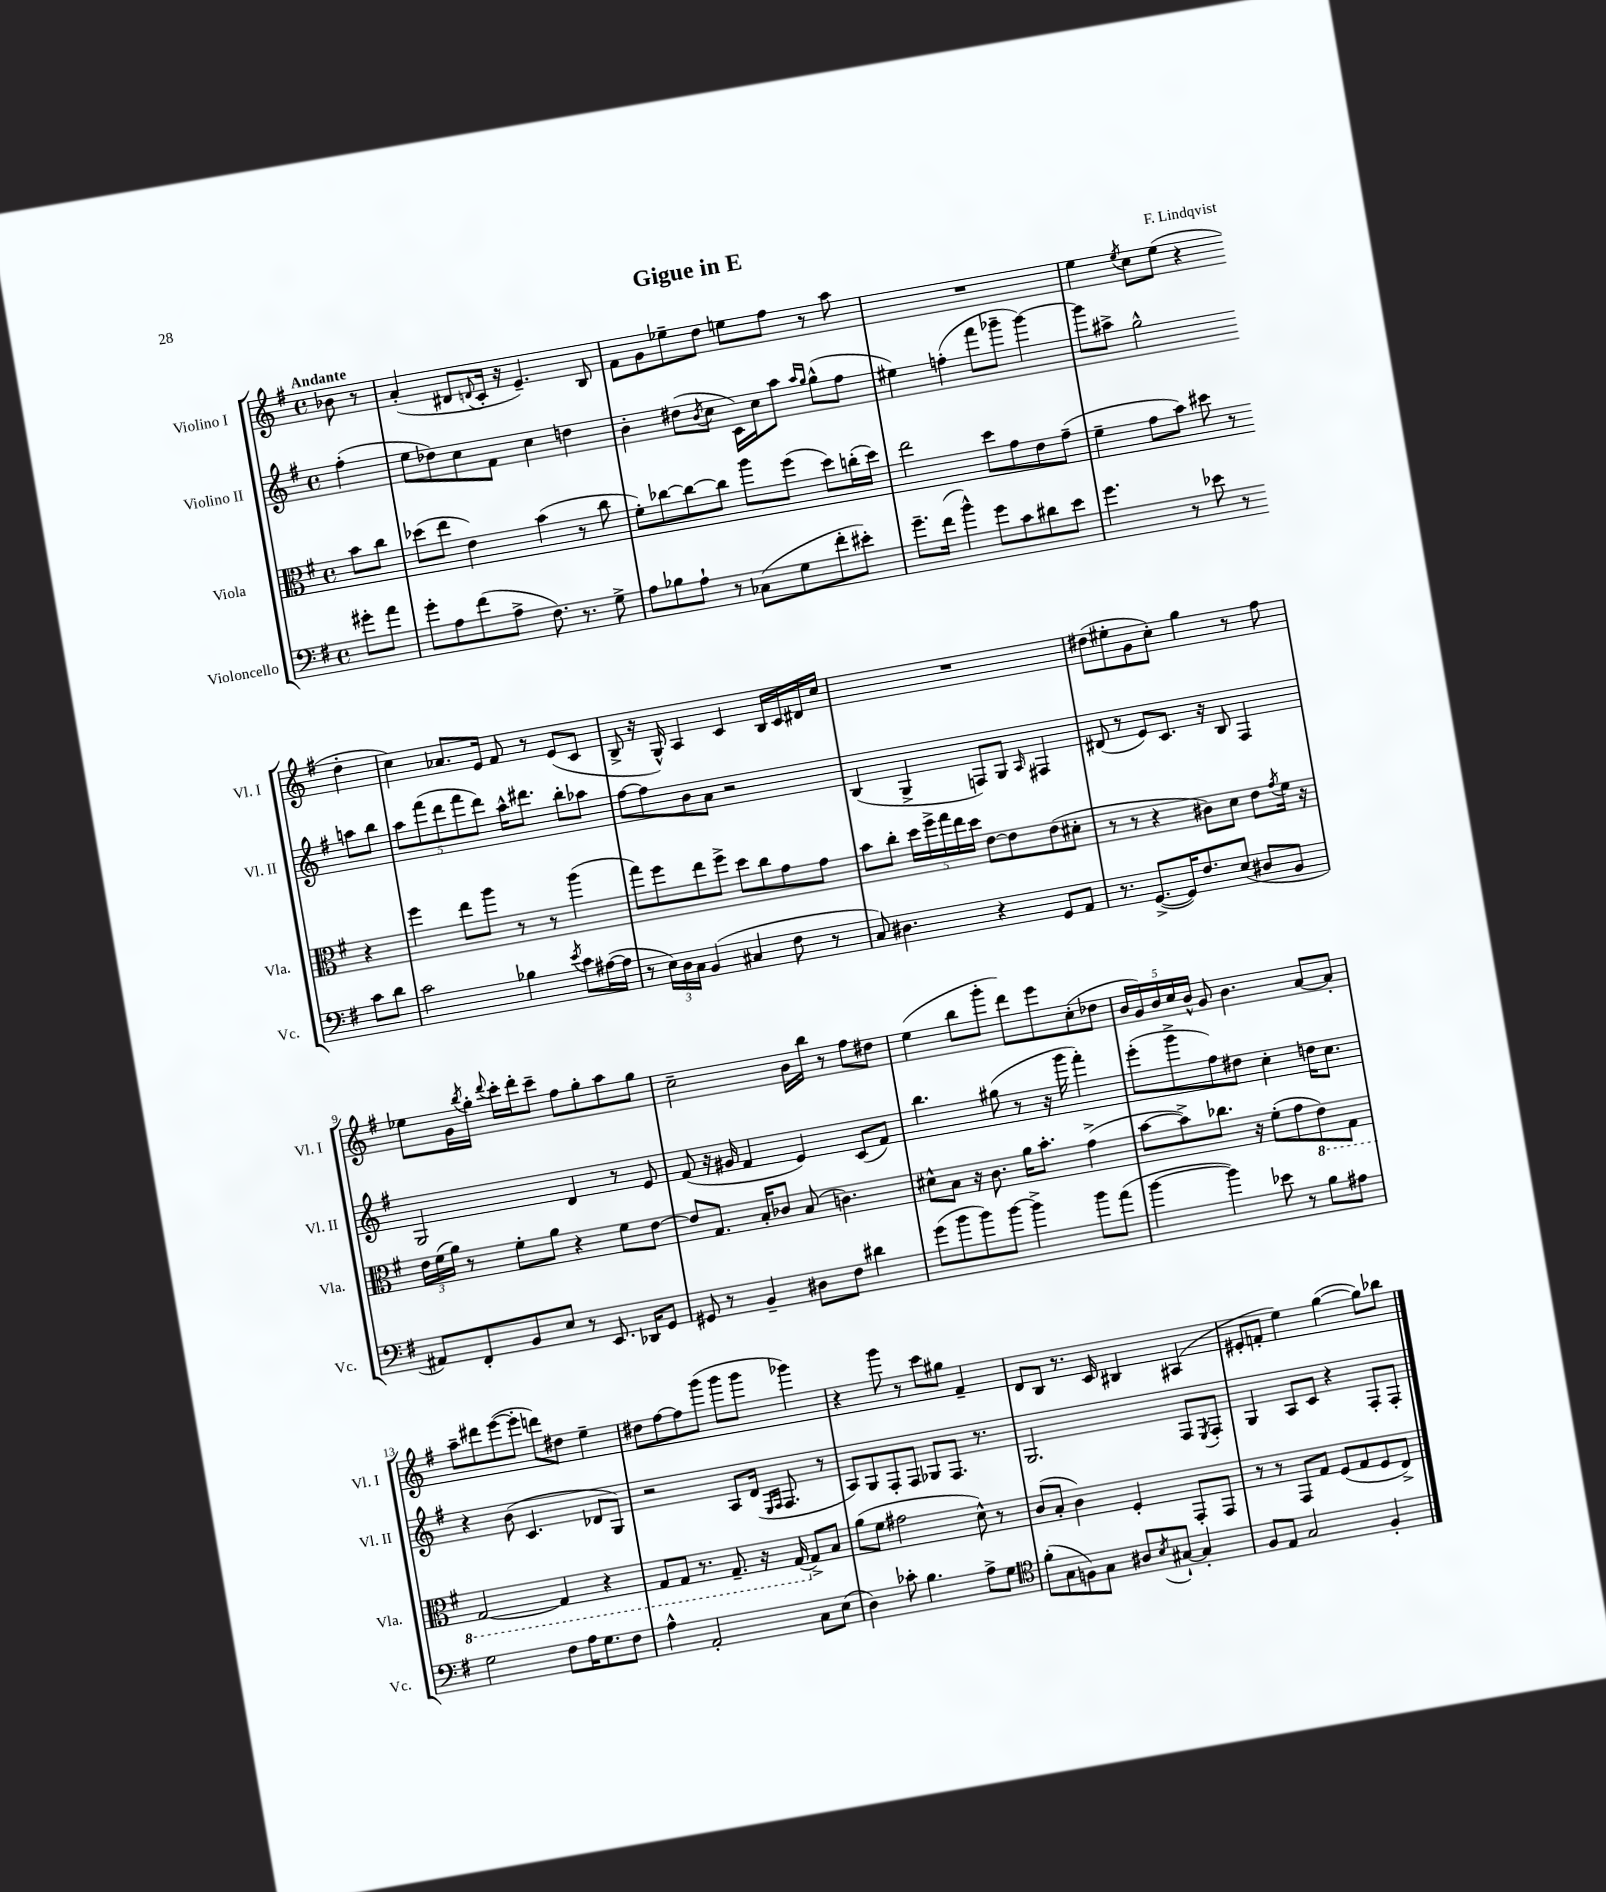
\header { title = "Gigue in E" composer = "F. Lindqvist" }
<<
\new StaffGroup <<
\new Staff = "s0" \with { instrumentName = "Violino I" shortInstrumentName = "Vl. I" } {
    \clef treble \key g \major \defaultTimeSignature \time 4/4 \partial 4 \tempo "Andante"
    bes'8 r8 |
    a'4-.( dis'8 \appoggiatura { d'8 } c'16-. r16 e'4.--) b8 |
    fis'8 g'8 ees''8-- d''8 e''8 fis''8 r8 a''8 |
    R1 |
    e''4 \acciaccatura { e''8 } c''8 e''8( r4 d''4-. |
    c''4) aes'8. e'16 fis'8 r8 e'8( c'8 |
    b8-> r16 g16-^) a4 c'4 b16 c'16 dis'16 c''16 |
    R1 |
    dis''8( eis''8-. g'8 c''8-.) g''4 r8 fis''8 |
    ees''8 g'16 \acciaccatura { b''8 } g''16-. \appoggiatura { d'''8 } c'''16-. d'''16-. c'''8-- fis''8 g''8-. a''8 g''8 |
    c''2-- b'16 b''16 r8 fis''8 dis''8 |
    e''4( b''8 g'''8-. d'''8) e'''8 c''8-.( des''8 |
    \tuplet 5/4 { b'16 g'16) b'16 c''16 b'16-^ } g'8 b'4. a'8~ a'8-. |
    a''8-- dis'''8 e'''8~( e'''8-. d'''8) dis''8 e''4-- |
    dis''8 fis''8~ fis''8 g'''8( g'''8 g'''8 ges'''4) |
    r4 g'''8 r8 c'''8 gis''8 fis'4-- |
    d'8 b8 r8. c'16 bis4 ais4( |
    eis'8-. f'8-. e''4) g''4~( g''8) bes''8 \bar "|." |
}
\new Staff = "s1" \with { instrumentName = "Violino II" shortInstrumentName = "Vl. II" } {
    \clef treble \key g \major \defaultTimeSignature \time 4/4 \partial 4
    fis''4-.( |
    e''8 des''8) c''8 fis'8 c''4 d''4 |
    b'4-. dis''8( \acciaccatura { b'8 } c''8 c'16) c''16 a''8 \grace { a''16 g''16 } g''8-^( fis''8 |
    eis''4) f''4-.( fis'''8 ges'''8-- ges'''4~) |
    ges'''8 ais''8-> g''2-^ a''8 b''8 |
    \tuplet 5/4 { a''8 fis'''8( d'''8 fis'''8 d'''8) } a''16-^ dis'''8. b''8-. aes''8 |
    fis''8~ fis''8 b'8 a'8 r2 |
    b4( g4-> f8) g8 \grace { a16 } fis4 |
    dis'8( r8 e'8) c'8. r16 b8 fis4 |
    g2 d'4 r8 e'8 |
    fis'8( r16 gis'16 fis'4 e'4) c'8( fis'8) |
    b''4. gis''8( r8 r16 g'''16 fis'''4-.) |
    e'''8-.( g'''8-> fis''8) dis''8 c''4-. d''16 c''8. |
    r4 b'8( c'4. des'8 g8) |
    r2 a8 d'16( \grace { e16 fis16 } fis8. r8 |
    a8) g8 fis8-. fis8 ges8 fis8. r8. |
    g2. fis8 \acciaccatura { e8 } fis8-. |
    g4 a8 c'8 r4 fis8-. fis8-. \bar "|." |
}
\new Staff = "s2" \with { instrumentName = "Viola" shortInstrumentName = "Vla." } {
    \clef alto \key g \major \defaultTimeSignature \time 4/4 \partial 4
    b'8 c''8 |
    des''8( e''8 e'4) b'4( r8 c''8 |
    fis'8-.) ces''8~ ces''8~ ces''8 a''8 fis''8( d''8) c''16-.( d''16) |
    e''2 d''8 g'8 e'8 g'8--( |
    fis'4-- g'8 b'8) dis''8 r8 r4 |
    fis''4 e''8 a''8 r8 r8 a''4( |
    g''8) fis''8 e''8 fis''8-> d''8 c''8 g'8 g'8 |
    b'8 c''8-. \tuplet 5/4 { d''16 fis''16-> g''16 e''16 d''16 } e'8~ e'8 e'8( dis'8-. |
    r8 r8 r4 cis'8) d'8 e'8 \acciaccatura { g'8 } fis'16 r16 |
    \tuplet 3/2 { e'16 fis'16( a'16) } r8 fis'8-. a'8 r4 fis'8 e'8~ |
    e'8 g8. b16-. ces'8 b8( c'4.) |
    dis'8-^ b8 r16 c'8. a'16 b'8.-. g'4->( |
    b'8~ b'8->) ces''8. r16 fis'8-.( g'8 \ottava #-1 e8) g,8 |
    g,2~ g,4 r4 |
    g,8 g,8 r8. g,8.-- r16 g,16( \ottava #0 g8->) b8 |
    a'8( fis'8 gis'2 d'8-^) r8 |
    c'8( b8-. c'4) fis4-. g,8-. g,8 |
    r8 r8 g,8 g8 fis8( g8 fis8 e8->) \bar "|." |
}
\new Staff = "s3" \with { instrumentName = "Violoncello" shortInstrumentName = "Vc." } {
    \clef bass \key g \major \defaultTimeSignature \time 4/4 \partial 4
    gis'8-. a'8 |
    g'8-. a8 fis'8( a8-> fis8.) r8. g8-> |
    a8 bes8 a8-! r8 ces8( g8 fis'8-. eis'8-.) |
    g'8.-- fis'16( b'4-^) g'8 c'8 dis'8 e'8 |
    g'4. r8 ees'8 r8 c'8 d'8 |
    c'2 bes4 \acciaccatura { e'8 } c'8 ais16~( ais16 |
    r8 \tuplet 3/2 { e16) d16 c16 } b,4( cis4 fis8 r8 |
    c8) dis4. r4 g,8 a,8 |
    r8. g,8.~->( g,16) fis8. e8( dis8 b,8 |
    ais,8) fis,8-. b,8 e8 r8 e,8. des,16 g,8 |
    gis,8 r8 b,4-- dis8 fis8 dis'4 |
    g'8( b'8 b'8) b'8~ b'4-> b'8 a'8( |
    b'4~ b'4) ees'8 r8 b8 ais8 |
    g2 fis8 a16 g8. fis8 |
    a4-^ a,2-. c8 e8( |
    d4) ces'8-. b4. a8-> g8 |
    \clef tenor fis'8-.( g8 f8) g8 ais8 \acciaccatura { b8 } gis8~-! gis4-. |
    fis8 e8 g2 fis4-. \bar "|." |
}
>>
>>
